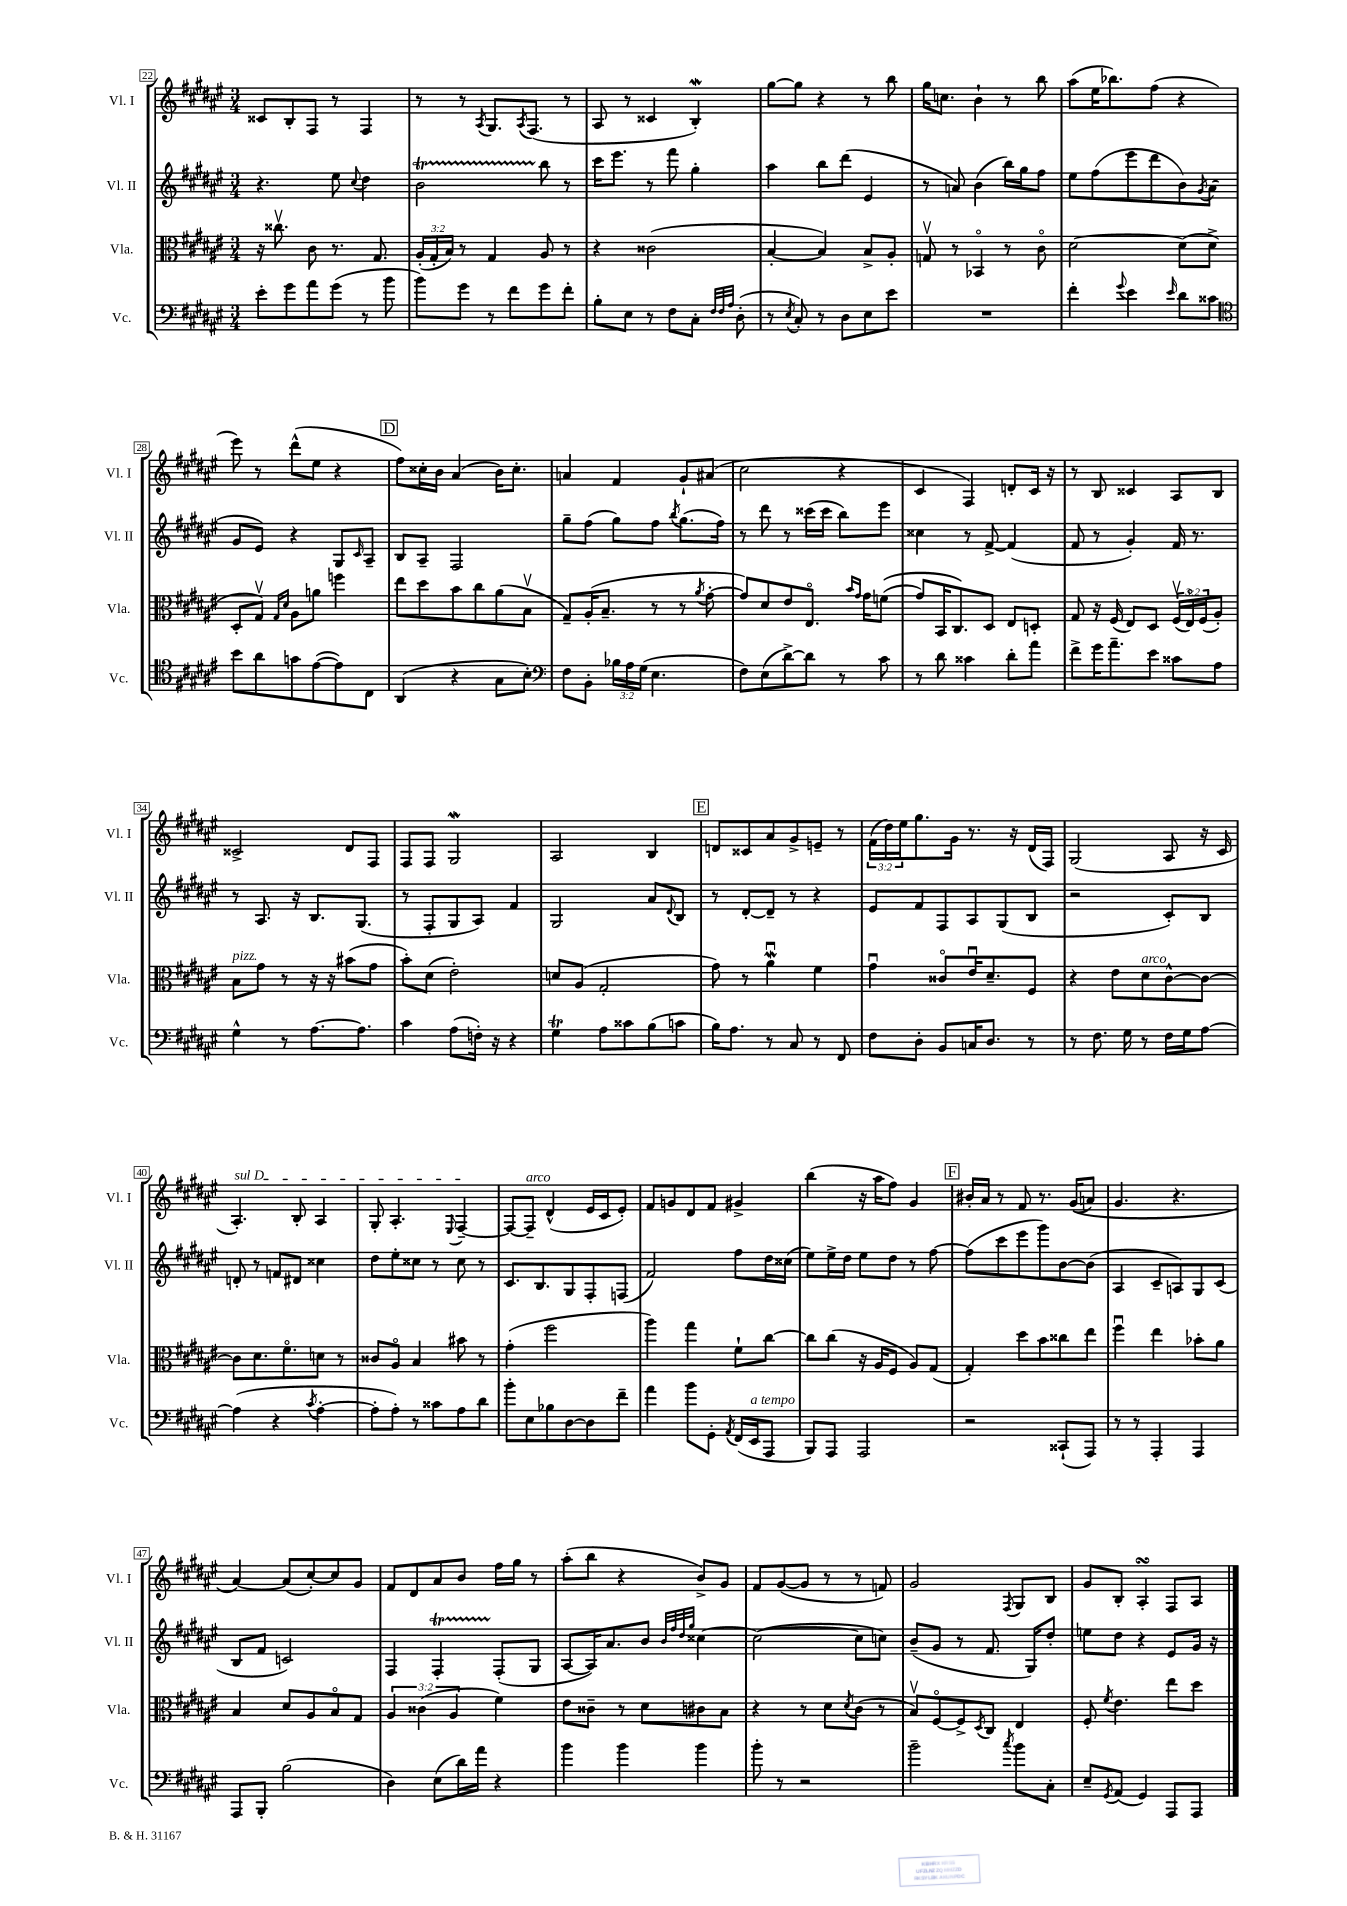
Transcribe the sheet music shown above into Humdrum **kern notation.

**kern	**kern	**kern	**kern
*staff4	*staff3	*staff2	*staff1
*clefF4	*clefC3	*clefG2	*clefG2
*k[f#c#g#d#a#e#]	*k[f#c#g#d#a#e#]	*k[f#c#g#d#a#e#]	*k[f#c#g#d#a#e#]
*M3/4	*M3/4	*M3/4	*M3/4
8e#'	16r	4.r	8c##
.	8.cc##v	.	.
8g#	.	.	8B'
8a#	8c#	.	8F#
(8g#	8.r	8ee#	8r
.	.	8qqcc#	.
8r	.	4dd#	4F#
.	8.G#	.	.
8b	.	.	.
=	=	=	=
8b)	(24A#'	2b	8r
.	24G#'	.	.
.	24B)	.	.
8g#	8r	.	8r
.	.	.	8qA#
8r	4G#	.	8.G#
8f#	.	.	.
.	.	.	8qA#
.	.	.	(8.F#
8g#	8A#	8bb	.
8f#'	8r	8r	8r
=	=	=	=
8B'	4r	16ccc#	8A#
.	.	8.eee#	.
8E#	.	.	8r
8r	(2c##	8r	4c##
8F#	.	8fff#	.
8C#'	.	4gg#'	4B')
32qqF#	.	.	.
32qqF#	.	.	.
32qqA#	.	.	.
(8D#'	.	.	.
=	=	=	=
8r	[4B'	4aa#	[8gg#
8qE#	.	.	.
8C#')	.	.	8gg#]
8r	4B])	8bb	4r
8D#	.	(8ddd#	.
8E#	8B^	4e#	8r
8e#	8A#'	.	8bb
=	=	=	=
2.r	8Gv	8r	16gg#
.	.	.	8.cc
.	8r	8a)	.
.	4BB-o	(4b	4b`
.	8r	16bb)	8r
.	.	16gg#	.
.	8c#o	8ff#	8bb
=	=	=	=
4f#'	[2d#	8ee#	(8aa#
.	.	(8ff#	16ee#
.	.	.	8.bb-)
8qqg#	.	.	.
4e#	.	8eee#	.
.	.	8ddd#	(8ff#
16qqe#	.	.	.
8d#	(8d#]	8b)	4r
.	.	8qg#	.
8c##	8d#^	(8a#	.
=	=	=	=
*clefC4	*	*	*
8b	8D#'	8g#	8eee#)
8a#	8G#v)	8e#)	8r
.	16qqG#	.	.
.	16qqd#	.	.
8g	8A#	4r	(8ddd#^^
([8e#	8a	.	8ee#
8e#])	4ff	8G#	4r
.	.	16qqc#	.
8C#	.	8A#~	.
=	=	=	=
(4AA#	8ee#	8B	8ff#)
.	8dd#	8A#~	16cc##'
.	.	.	16b
4r	8b	2F#	(4a#
.	8cc#	.	.
8G#	(8a#	.	16b)
.	.	.	8.cc##'
8B')	8Bv	.	.
=	=	=	=
*clefF4	*	*	*
8F#	8G#~)	8gg#~	4a
8BB'	(16A#'	(8ff#	.
.	8.B~	.	.
24B-	.	8gg#)	4f#
24A#	.	.	.
(24G#	.	.	.
4.E#	8r	8ff#	.
.	.	8qbb	.
.	8r	(8.gg#	8g#`
.	8qa#	.	.
.	[8g#'	.	(8a#
.	.	16ff#)	.
=	=	=	=
8F#)	8g#])	8r	2cc#
(8E#	8d#	8ddd#	.
[8d#^)	8e#	8r	.
8d#]	8.E#o	(16ccc##	.
.	.	16ccc##	.
8r	.	8bb)	4r
.	16qqb	.	.
.	16qqg#	.	.
.	16g#	.	.
8c#	&((8f	8eee#	.
=	=	=	=
8r	8g#)	4cc##	4c#
8d#	16BB	.	.
.	8.C#&)	.	.
4c##	.	8r	4F#)
.	8D#	[8f#^	.
8d#'	8E#	(4f#]	8d'
8a#	8D'	.	16c#
.	.	.	16r
=	=	=	=
8f#^	8G#	8f#	8r
16g#	16r	8r	8B
8.a#~	(16F#	.	.
.	8E#)	4g#')	4c##
8e#	8D#	.	.
8c##	(24F#v	16f#	8A#
.	24E#o)	.	.
.	.	8.r	.
.	(24F#	.	.
8A#	8A#')	.	8B
=	=	=	=
4G#^^	8B	8r	2c##^
.	8g#	8.A#	.
8r	8r	.	.
.	.	16r	.
[8.A#	16r	8.B	.
.	16r	.	.
.	(8b#	.	8d#
8.A#]	.	(8.G#	.
.	8g#	.	8F#
=	=	=	=
4c#	8b')	8r	8F#
.	(8d#	8F#'	8F#
(8A#	2e#')	8G#	2G#
16F')	.	8A#)	.
16r	.	.	.
4r	.	4f#	.
=	=	=	=
4G#	8d	2G#	2A#
.	(8A#	.	.
8A#	2G#'	.	.
8c##	.	.	.
(8B	.	8a#	4B
.	.	8qqd#	.
8c	.	8B	.
=	=	=	=
16B)	8g#)	8r	8d
8.A#	.	.	.
.	8r	[8d#'	8c##
8r	4a#u	8d#~]	8a#
8C#	.	8r	8g#^
8r	4f#	4r	8e~
8FF#	.	.	8r
=	=	=	=
8F#	4g#u	8e#	(24f#
.	.	.	24dd#)
.	.	.	24ee#
8D#'	.	8f#	8.gg#
8BB	8c##o	8F#	.
.	.	.	16g#
16C	16e#u	8A#	8.r
8.D#	8.d#~	.	.
.	.	(8G#	.
.	.	.	16r
8r	8F#	8B	(16d#
.	.	.	16F#)
=	=	=	=
8r	4r	2r	(2G#
8.F#	.	.	.
.	8e#	.	.
16G#	.	.	.
8r	8d#	.	.
16F#	[8c#^^	8c#')	8A#
16G#	.	.	.
[8A#	8c#_	8B	16r
.	.	.	16c#
=	=	=	=
(4A#]	8c#]	8d'	4.A#')
.	8.d#	8r	.
4r	.	8f	.
.	8.f#o	.	.
.	.	8d#	8B'
8qc#	.	.	.
[4A#'	8d	4cc##	4A#
.	8r	.	.
=	=	=	=
8A#']	8c##	8dd#	8G#'
8A#')	8A#o	8ee#'	4.A#'
8r	4B	8cc##	.
8c##	.	8r	.
.	.	.	8qqE#
8A#	8b#	8cc##	[4F#~
8d#	8r	8r	.
=	=	=	=
8b'	(4g#'	8.c#	8F#_
8E#	.	.	8F#~]
.	.	8.B	.
8B-	2ff#	.	(4d#^^
[8D#	.	8G#	.
8D#]	.	8F#'	16e#
.	.	.	16c#
8f#~	.	(8F	8e#')
=	=	=	=
4a#	4aa#)	2f#)	8f#
.	.	.	8g
8b	4gg#	.	8d#
8GG#'	.	.	8f#
8qAA#	.	.	.
(16FF#	8f#`	8ff#	4g#^
16EE#	.	.	.
8AAA#	[8cc#	16dd#	.
.	.	(16cc##	.
=	=	=	=
8BBB)	8cc#]	8ee#)	(4bb
8AAA#	(8cc#	16ee#^	.
.	.	16dd#	.
2AAA#	16r	8ee#	16r
.	16A#	.	16aa#
.	8F#	8dd#	8ff#)
.	8A#)	8r	4g#
.	(8G#	[8ff#	.
=	=	=	=
2r	4G#')	(8ff#]	16b#'
.	.	.	16a#
.	.	8ccc#	8r
.	8dd#	8eee#	8f#
.	8b	8ggg#)	8.r
(8CC##`	8cc##	[8b	.
.	.	.	&((16g#
8AAA#)	8ee#	(8b]	8a)
=	=	=	=
8r	4ff#u	4A#	4.g#
8r	.	.	.
4AAA#'	4ee#	8c#~	.
.	.	8A)	4.r
4AAA#	8b-'	8G#	.
.	8a#	(8c#	.
=	=	=	=
8AAA#	4B	8B	[4a#&)
8BBB'	.	8f#	.
(2B	8d#	2c)	(8a#]
.	8A#	.	[8cc#')
.	8Bo	.	8cc#]
.	8G#	.	8g#
=	=	=	=
4D#)	6A#	4F#	8f#
.	.	.	8d#
.	(6c##	.	.
(8E#	.	4F#'	8a#
.	6A#	.	.
16d#)	.	.	8b
16a#	.	.	.
4r	4f#)	(8F#'	16ff#
.	.	.	16gg#
.	.	8G#	8r
=	=	=	=
4b	8e#	[8A#	(8aa#'
.	8c##~	16A#])	8bb
.	.	8.a#	.
4b	8r	.	4r
.	8d#	8b	.
.	.	32qqb	.
.	.	32qqff#	.
.	.	32qqdd#	.
.	.	32qqgg#	.
4b	8c#	[4cc##	8b^)
.	8B	.	8g#
=	=	=	=
8b'	4r	(2cc##_	8f#
8r	.	.	([8g#
2r	8r	.	8g#]
.	8d#	.	8r
.	8qd#	.	.
.	(8c#	8cc##]	8r
.	8r	8cc)	8f)
=	=	=	=
2b~	8Bv)	(8b~	2g#
.	[8F#o	8g#	.
.	8F#^]	8r	.
.	8qD#	.	.
.	8C#	8.f#	.
8qcc#	.	.	8qF#
8b	4E#	.	8G#
.	.	16G#)	.
8C#'	.	8dd#'	8B
=	=	=	=
8E#~	8F#'	8ee	8g#
8qGG#	8qf#	.	.
(8AA#	4.e#	8dd#	8B'
4GG#)	.	4r	4A#'
8AAA#	8ee#	8e#	8F#
8AAA#	8dd#	16g#	8A#
.	.	16r	.
==	==	==	==
*-	*-	*-	*-
